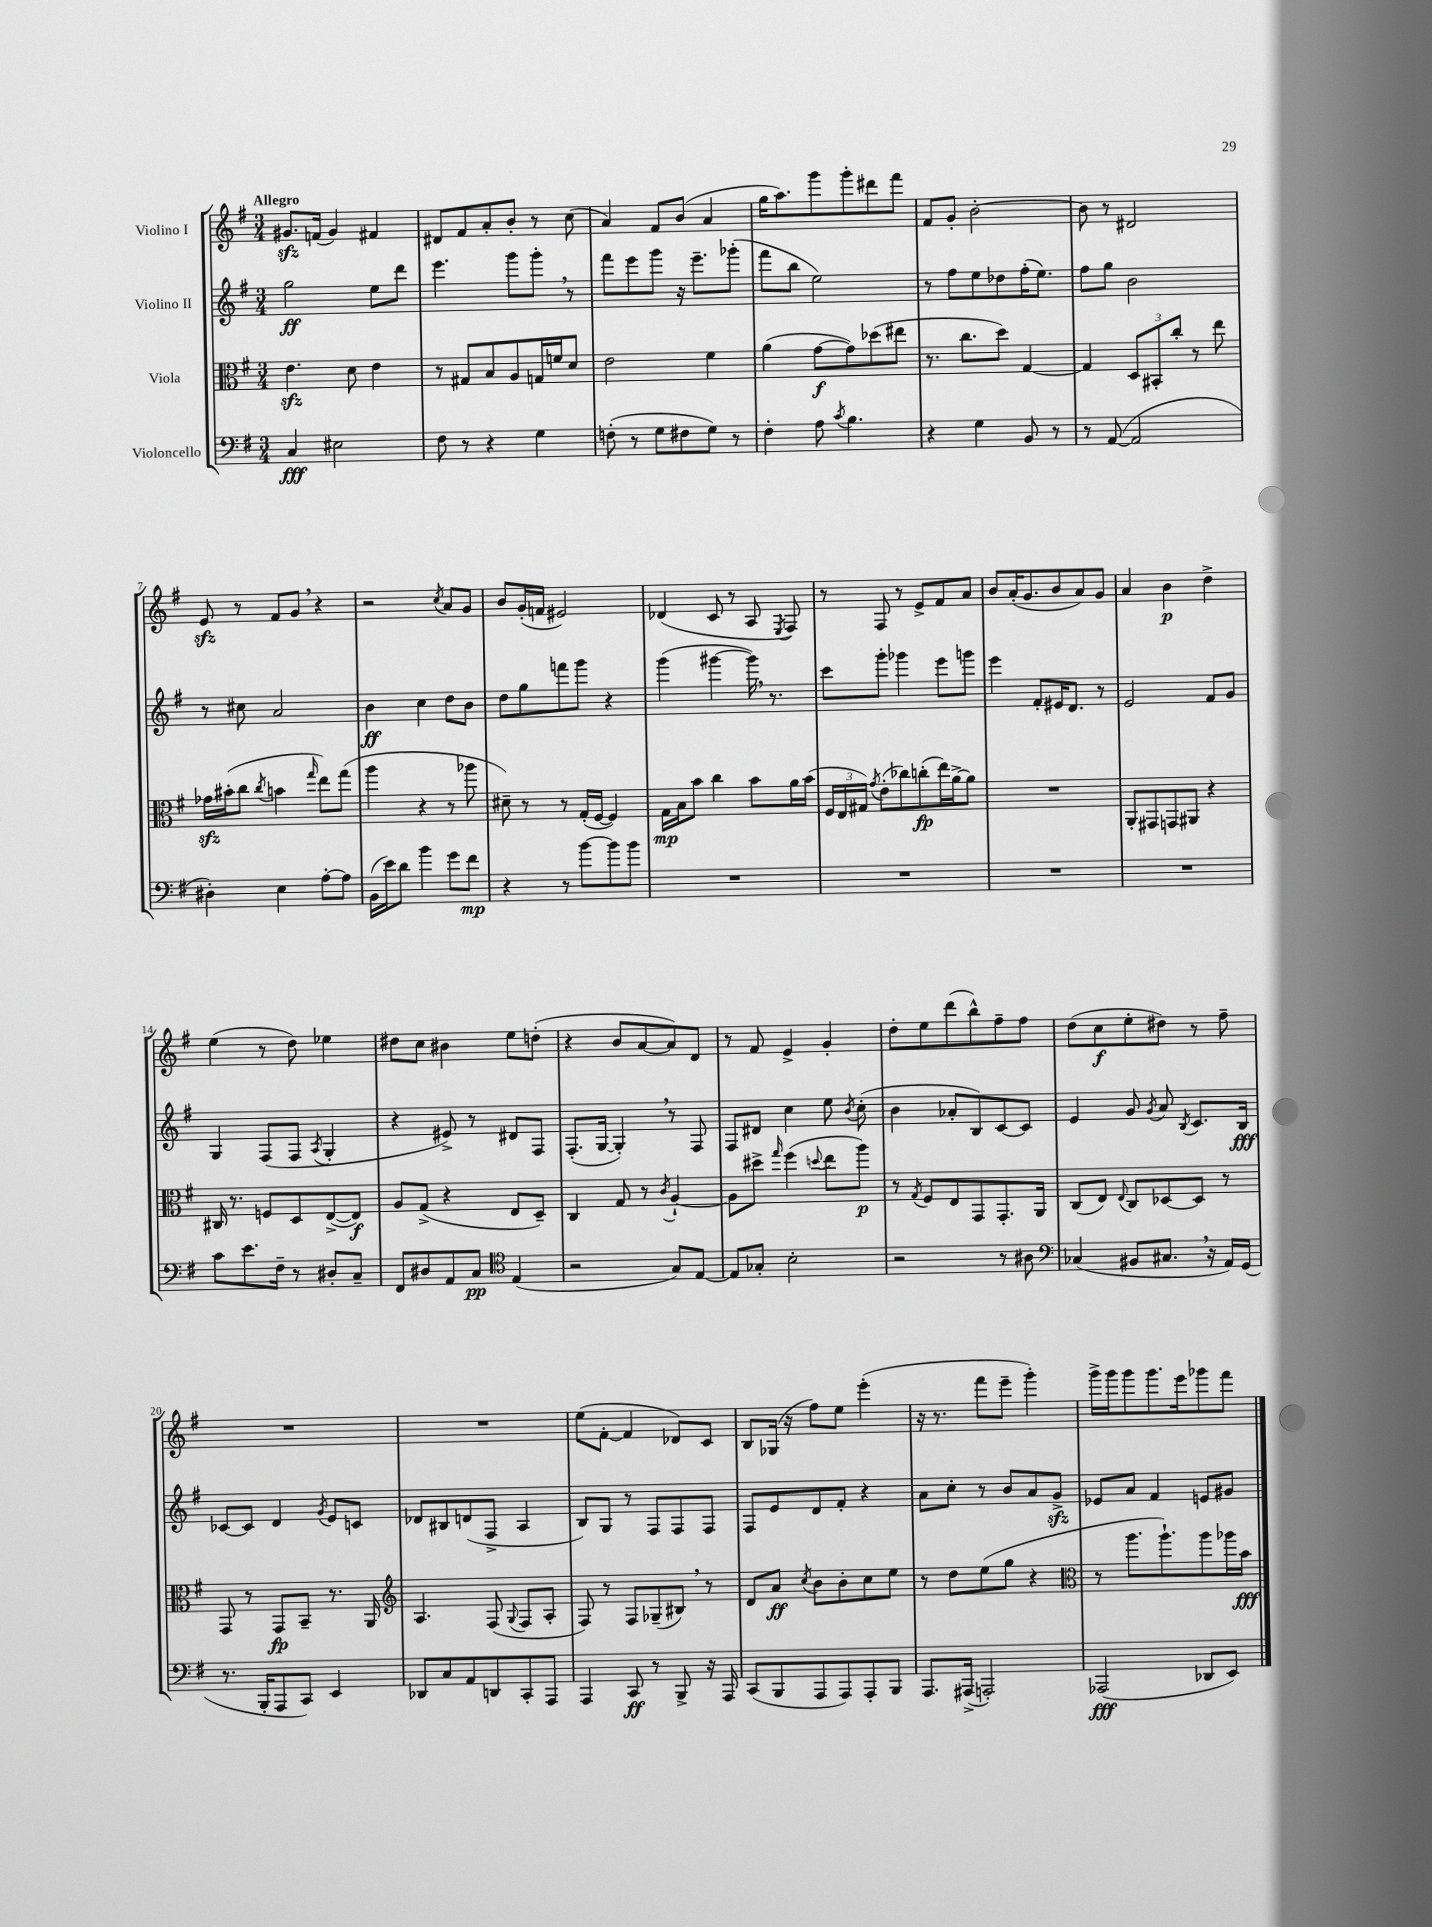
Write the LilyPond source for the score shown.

<<
\new StaffGroup <<
\new Staff = "s0" \with { instrumentName = "Violino I" } {
    \clef treble \key g \major \numericTimeSignature \time 3/4 \tempo "Allegro"
    \autoBeamOff gis'8.[\sfz f'16]( gis'4) fis'4 |
    dis'8[ fis'8 a'8-. b'8]-. r8 c''8( |
    a'4) fis'8[ b'8]( a'4 |
    g''16[ a''8.) g'''8 g'''8-. dis'''8 fis'''8] |
    fis'8[ g'8]-. b'2~-. |
    b'8 r8 dis'2 |
    e'8\sfz r8 fis'8[ g'8] \breathe r4 |
    r2 \acciaccatura { c''8 } a'8[ g'8] |
    b'8[ g'16-.( f'16] eis'2) |
    des'4( c'8 r8 a8 \acciaccatura { e8 } fis8) |
    r8 fis8 r8 e'8[-> fis'8 a'8] |
    b'8[ a'16-.( g'8. b'8 a'8) g'8] |
    a'4 b'4\p d''4-> |
    e''4( r8 d''8) ees''4 |
    dis''8[ c''8] bis'4 e''8[ d''8]-.( |
    r4 b'8[ a'8~ a'8) d'8] |
    r8 fis'8 e'4-> g'4-. |
    d''8[-. e''8 d'''8( b''8-^) fis''8-- fis''8] |
    d''8[( c''8\f e''8-. dis''8]) r8 fis''8-- |
    R2. |
    R2. |
    e''8[( fis'8]~-. fis'4 des'8[) c'8] |
    b8[ ges16]( r16 fis''8[) e''8] e'''4-.( |
    r16 r8. fis'''8[ e'''8]-- g'''4-.) |
    g'''16[-> g'''16 g'''8 g'''8. e'''16 ges'''8 fis'''8] \bar "|." |
}
\new Staff = "s1" \with { instrumentName = "Violino II" } {
    \clef treble \key g \major \numericTimeSignature \time 3/4
    \autoBeamOff g''2\ff e''8[ d'''8] |
    e'''4. g'''8[ g'''8]-. \breathe r8 |
    fis'''8[ e'''8 g'''8] r16 e'''8.[-- ges'''8]-.( |
    fis'''8[ b''8] e''2) |
    r8 fis''8[ e''8 des''8 fis''16-.( e''8.]) |
    fis''8[ g''8] b'2 |
    r8 cis''8 a'2 |
    b'4\ff c''4 d''8[ b'8] |
    d''8[ g''8 f'''8 g'''8] r4 |
    g'''4( gis'''4~ gis'''16) \breathe r8. |
    c'''8[ g'''8]-. ges'''4 e'''8[ g'''8] |
    e'''4 fis'8[-. eis'16 d'8.] r8 |
    e'2 fis'8[ g'8] |
    g4 fis8[( fis8] \acciaccatura { a8 } g4-. |
    r4 eis'8->) r8 dis'8[ fis8] |
    fis8.[-.( g16]~ g4-.) \breathe r8 fis8 |
    fis8[ dis'8] c''4 e''8 \acciaccatura { b'8 } c''8-.( |
    b'4 aes'8[-. b8) c'8~ c'8] |
    e'4 g'8 \acciaccatura { g'8 } a'8 \acciaccatura { b8 } c'8.[ b16]\fff |
    ces'8[~ ces'8] d'4 \acciaccatura { g'8 } e'8[ c'8] |
    des'8[ bis8 d'8( fis8]-> a4 |
    b8[) g8] r8 fis8[ fis8 fis8] |
    fis8[ e'8 d'8 fis'8]-. r4 |
    a'8[ c''8]-. r8 b'8[ a'8 g'8]->\sfz |
    ees'8[ a'8] fis'4 e'8[ gis'8] \bar "|." |
}
\new Staff = "s2" \with { instrumentName = "Viola" } {
    \clef alto \key g \major \numericTimeSignature \time 3/4
    \autoBeamOff e'4.\sfz d'8 e'4 |
    r8 gis8[ b8 a8 g16 f'16 d'8] |
    e'2 fis'4 |
    a'4( g'8[~\f g'8) des''8( eis''8] |
    r8. c''8.[ d''8]) g4~ |
    g4 \tuplet 3/2 { d8[ bis,8-. c''8]-. } r8 e''8 |
    ges'16[\sfz bis'16-.( c''8] \acciaccatura { c''8 } b'4 \grace { g''16 } e''8[) g''8]( |
    a''4 r4 r8 aes''8 |
    dis'8--) r8 r8 g16[-.( fis16]~ fis4) |
    g16[\mp b16 b'8] c''4 b'8[ a'16 b'16]( |
    \tuplet 3/2 { fis16[ e16 gis16]) } \acciaccatura { g'8 } e'8[-.( ces''8) c''8-.\fp( e''16) a'16~-> a'8] |
    R2. |
    a,8[-. gis,8 g,8 ais,8] r4 |
    cis16 r8. f8[ d8 e8~->( e8]\f) |
    a8[ g8]->( r4 e8[ d8]--) |
    c4 g8 r8 \acciaccatura { c'8 } a4~-! |
    a8[ dis''8]-> \grace { g''16 } fis''4( \appoggiatura { d''8 } e''8[ a''8]\p) |
    r8 \acciaccatura { g8 } fis8[ e8 g,8 g,8.-. a,16] |
    c8[( e8]) \appoggiatura { e8 } c8[ des8~ des8] r8 |
    g,8 r8 g,8[\fp b,8]-- r8. a,16 |
    \clef treble a4. fis8( \appoggiatura { g8 } fis8[ a8]-. |
    fis8) r8 fis8[ ges8--( bis8]) \breathe r8 |
    d'8[ a'8]\ff \acciaccatura { c''8 } b'8[ b'8-. c''8 e''8] |
    r8 d''8[ e''8( g''8] r4 |
    \clef alto r8 a''8.[ a''8.-!) a''8 aes''16 b'16]\fff \bar "|." |
}
\new Staff = "s3" \with { instrumentName = "Violoncello" } {
    \clef bass \key g \major \numericTimeSignature \time 3/4
    \autoBeamOff c4\fff eis2 |
    fis8 r8 r4 g4 |
    f8-.( r8 g8[ fis8 g8]) r8 |
    fis4-. a8 \acciaccatura { c'8 } b4. |
    r4 g4 b,8 r8 |
    r8 a,8~( a,2 |
    dis4-.) e4 a8[~-. a8] |
    b,16[( e'16) d'8] b'4 g'8[ fis'8]\mp |
    r4 r8 b'8[~ b'8 b'8] |
    R2. |
    R2. |
    R2. |
    R2. |
    c'8[ e'8. fis16]-- r8 dis8[-. c8]-- |
    fis,8[ dis8 a,8 c8]\pp \clef tenor e4( |
    r2 g8[) e8]~ |
    e8[ ges8]-. b2-. |
    r2 r8 ais8 |
    \clef bass ces4( bis,8[ cis8.] \breathe r16 a,16[) g,16]( |
    r8. b,,16[-. a,,8 c,8]) e,4 |
    des,8[ c8 a,8 d,8 c,8-. a,,8] |
    a,,4 c,8\ff r8 b,,8-> r16 a,,16 |
    c,8[( b,,8 a,,8 a,,8) a,,8-. b,,8] |
    a,,8.[ ais,,16]->( a,,2-.) |
    aes,,2\fff( des,8[ e,8]) \bar "|." |
}
>>
>>
